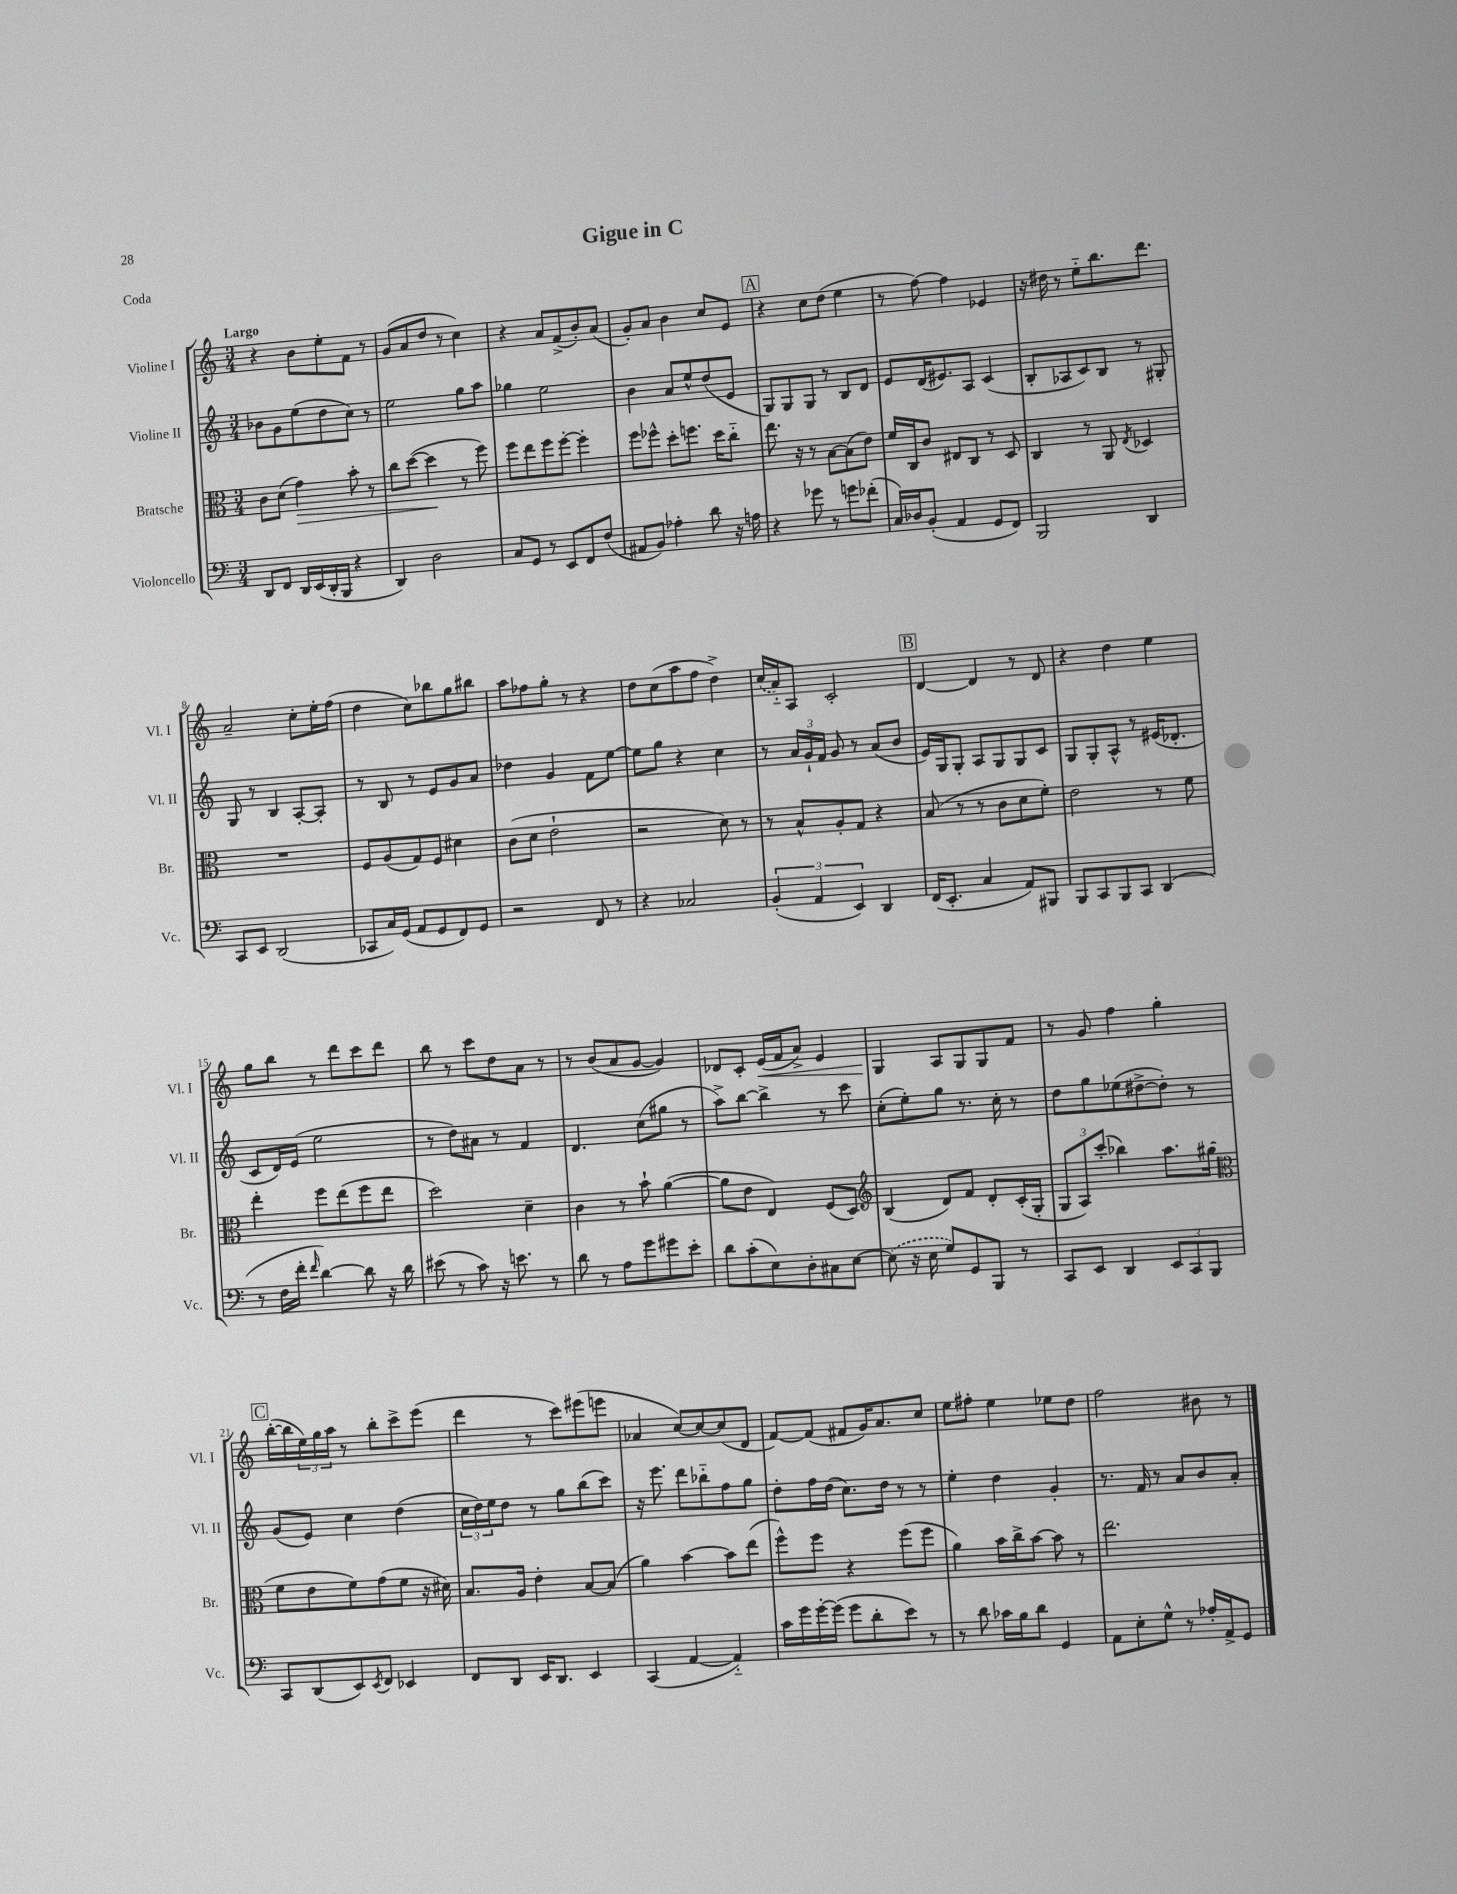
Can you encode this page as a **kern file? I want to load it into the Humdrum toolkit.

**kern	**kern	**kern	**kern
*staff4	*staff3	*staff2	*staff1
*clefF4	*clefC3	*clefG2	*clefG2
*k[]	*k[]	*k[]	*k[]
*M3/4	*M3/4	*M3/4	*M3/4
8DD	8c	8b-	4r
8FF	(8d	8g	.
16DD	4g)	(8ee	8b
(16EE	.	.	.
16DD'	.	8dd	8ee'
16BBB	.	.	.
4r	8b'	8cc)	8f
.	8r	8r	8r
=	=	=	=
4DD)	8cc	2ee	(8g
.	([8dd	.	8a
2D	4dd]	.	8dd
.	.	.	8r
.	8r	8gg	4cc)
.	8ff)	8aa	.
=	=	=	=
8C	8ff	4gg-	4r
8GG	8ee	.	.
8r	8ff	2ee	8a
8EE	[8ff'	.	(8f^
8FF	4ff']	.	8b')
(8F	.	.	(8a
=	=	=	=
8AA#	8ff	4b	8g')
8BB)	8ff-^^	.	8a
4A-'	8dd'	8a	4b
.	8.ff	8ee^^	.
8d	.	(8dd	8cc
.	16dd	.	.
16r	8cc'~	8e	8e
16A	.	.	.
=	=	=	=
4r	8.ee	8G)	4r
.	.	8G	.
.	16r	.	.
8g-	8r	8G	8cc
8r	[8B	8r	(8dd
8g	(8B]	8B	4ee
(8f-'	8e)	8d	.
=	=	=	=
16C)	16f	8e	8r
16D-	16C	.	.
(8BB'	8c	(16d	[8ff)
.	.	8.e#)	.
4AA	8E#	.	4ff]
.	8C	8A	.
8GG	8r	(4c	4e-
8FF)	8D	.	.
=	=	=	=
2BBB	4C	8B'	16r
.	.	.	16dd#
.	.	8A-	8r
.	8r	8c)	8ee'~
.	8AA	8B	8.bb
.	8qE	.	.
4DD	4D-	8r	.
.	.	.	8.ddd
.	.	8G#'	.
=	=	=	=
8CC	2.r	8G	2a~
8EE	.	8r	.
(2DD	.	4B	.
.	.	[8A'	8cc'
.	.	8A']	16ee'
.	.	.	(16ff
=	=	=	=
8CC-	8F	8r	4dd
16C)	(8A	8B	.
(16GG	.	.	.
8AA	8G)	8r	8cc)
8GG	8F	8e	8bb-
8FF)	4d#	8g	8gg
8GG	.	8a	8bb#
=	=	=	=
2r	(8c	4dd-	8aa
.	8d	.	8ff-
.	2e`	4g	8gg'
.	.	.	8r
8FF	.	8f	4r
8r	.	[8ee	.
=	=	=	=
4r	2r	8ee]	8dd
.	.	8gg	(8cc
2C-	.	4r	8aa
.	.	.	8ff
.	8d)	4cc	4dd^)
.	8r	.	.
=	=	=	=
(6BB'	8r	8r	(16cc
.	.	.	16a'~)
.	8B^^	24a	8A
6AA	.	24g`	.
.	.	24f	.
.	8A'	8g	2c'
6EE)	.	.	.
.	8G	8r	.
4DD	4r	(8a	.
.	.	8b	.
=	=	=	=
(16FF	(8B	16e)	[4d
8.EE'	.	16G	.
.	8r	8G'	.
4C	8r	8A	4d]
.	8c	8G	.
8AA)	8d	8G	8r
8BBB#	8f')	8c	8d
=	=	=	=
8BBB	2e	8G	4r
8CC	.	8G'	.
8BBB	.	8A^^	4dd
8CC	.	8r	.
(4DD	8r	(16e#	4ee
.	.	8.d-'	.
.	8f	.	.
=	=	=	=
8r	4ee'	8c	8gg
16F	.	16d)	8bb
16f'	.	(16e	.
16qqf	.	.	.
[4d)	8ff	2ee	8r
.	(8ee	.	8ddd
8d]	8ff	.	8ccc
16r	8ee	.	8ddd
16d	.	.	.
=	=	=	=
(8e#	2dd)	8r	8bb
8r	.	8dd)	8r
8c)	.	8a#	8ccc
16r	.	8r	8dd
8.e	.	.	.
.	4d~	4f	8a
8r	.	.	8r
=	=	=	=
8d	4c	4.d	8r
8r	.	.	(8b
8A	8r	.	8a
8g	8b`	(8cc	[8g
8g#	([4a	8gg#	4g])
8e'	.	8r	.
=	=	=	=
8d	8a]	8aa^)	8d-
(8c'	8e	[8bb	8c'
8E)	4E)	4bb^]	(16e
.	.	.	16f
8D'	.	.	8a^)
8C#	(8F	8r	4e
[8E	8D)	8ccc	.
=	=	=	=
*	*clefG2	*	*
(8E]	(4B	(8cc'	4G
16r	.	8ee')	.
16E	.	.	.
8G)	8d)	8gg	8A
8GG	8f	8.r	8G
8BBB	8d'	.	8G
.	.	16cc'	.
8r	(16c'	8r	8f
.	16G'	.	.
=	=	=	=
8CC	12G	8dd	8r
.	12A)	.	.
8EE	.	8gg	8g
.	(12ccc'	.	.
4DD	4bb-)	(8ee-	4ff
.	.	[8dd#^	.
12EE	8.aa	8dd#'])	4gg'
12CC	.	.	.
.	.	8r	.
12BBB	.	.	.
.	(16gg#	.	.
=	=	=	=
*	*clefC3	*	*
8CC	8f	(8g	([16bb'
.	.	.	16bb]
(8DD	8e	8e)	24ee)
.	.	.	24gg
.	.	.	24aa
8EE)	8f)	4cc	8r
8qEE	.	.	.
8FF	(8g	.	8bb'
4EE-	8f	(4dd	8ccc^
.	16r	.	(8eee
.	16d#)	.	.
=	=	=	=
8FF	8.B	24cc	4ddd
.	.	24dd)	.
.	.	24ee	.
8DD	.	8dd	.
.	16A	.	.
16EE	4e'	8r	8r
8.DD	.	.	.
.	.	8gg	8ccc)
4EE	[8B	(8bb	(8eee#
.	(8B]	8ccc)	8eee
=	=	=	=
(4CC	4a)	16r	4a-
.	.	8.eee	.
[4AA	[4b	8ddd	[8cc)
.	.	8bb-'~	8cc_
4AA'~])	8b]	8ff	(8cc]
.	(8ee	8gg	8d
=	=	=	=
16c	8ff^^)	8dd'	[8f)
16g	.	.	.
[16g'	8ff	16ff	(8f]
(16g]	.	(16dd	.
8g	4r	8.cc)	8f#
8d'	.	.	16g)
.	.	16dd	8.a
8e)	(8ff	8r	.
8r	8ff	8r	8cc
=	=	=	=
8r	4a)	4ee'	8ee
8d	.	.	8ff#'
16c-	16b	4dd	4ee
16B	16cc^	.	.
8d	[8b	.	.
4GG	8b]	4g'	8ee-
.	8r	.	8dd
=	=	=	=
8AA	2.ee	8.r	2ff
8E'	.	.	.
.	.	16f	.
8G^^	.	8r	.
8r	.	8a	.
16A-'	.	8b	8b#
16AA^	.	.	.
8GG	.	8a'	8r
==	==	==	==
*-	*-	*-	*-
